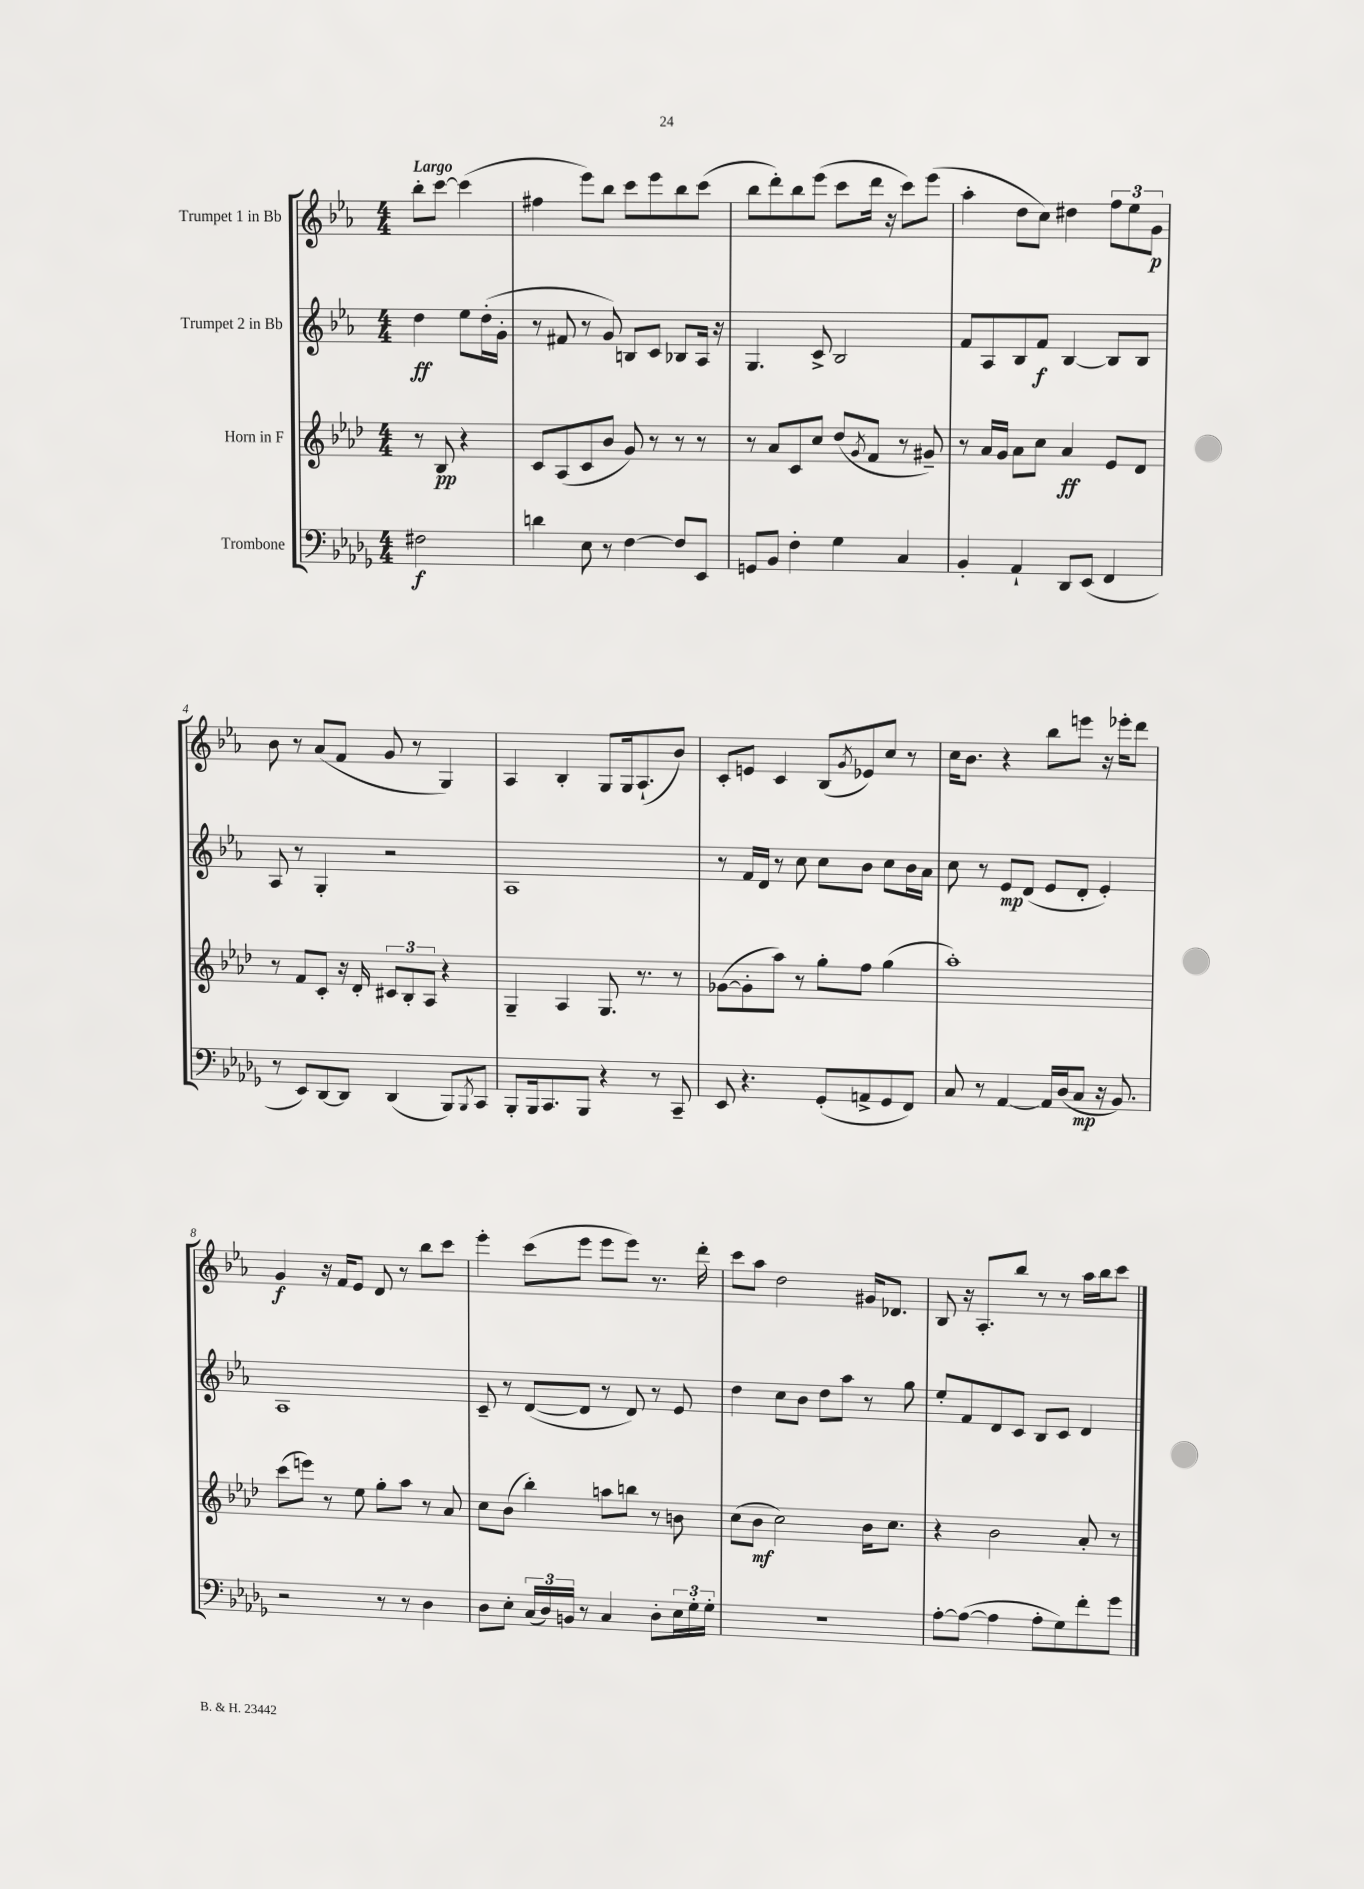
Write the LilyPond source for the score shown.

<<
\new StaffGroup <<
\new Staff = "s0" \with { instrumentName = "Trumpet 1 in Bb" } {
    \clef treble \key ees \major \numericTimeSignature \time 4/4 \partial 2 \tempo "Largo"
    bes''8-. c'''8~ c'''4( |
    fis''4 ees'''8) bes''8 c'''8 ees'''8 bes''8 c'''8( |
    bes''8 d'''8-.) bes''8 ees'''8( c'''8 d'''16 r16 c'''8) ees'''8( |
    aes''4-. d''8 c''8) dis''4 \tuplet 3/2 { f''8 ees''8 g'8\p } |
    bes'8 r8 aes'8( f'8 g'8 r8 g4) |
    aes4 bes4-. g8 g16 aes8.-!( bes'8) |
    c'8-. e'8 c'4 bes8( \acciaccatura { g'8 } ees'8) c''8 r8 |
    c''16 bes'8. r4 bes''8 e'''8 r16 ees'''16-. d'''8 |
    g'4\f r16 f'16 ees'8 d'8 r8 bes''8 c'''8 |
    ees'''4-. c'''8( ees'''8 ees'''8 ees'''8) r8. d'''16-. |
    c'''8 aes''8 d''2 gis'16 des'8. |
    bes8 r16 aes8.-. bes''8 r8 r8 aes''16 bes''16 c'''8 \bar "|." |
}
\new Staff = "s1" \with { instrumentName = "Trumpet 2 in Bb" } {
    \clef treble \key ees \major \numericTimeSignature \time 4/4 \partial 2
    d''4\ff ees''8 d''16-.( g'16-. |
    r8 fis'8 r8 g'8) b8 c'8 bes8 aes16 r16 |
    g4. c'8-> bes2 |
    f'8 aes8 bes8 f'8\f bes4~ bes8 bes8 |
    aes8 r8 g4-. r2 |
    aes1 |
    r8 f'16 d'16 r8 c''8 c''8 bes'8 c''8 bes'16 aes'16 |
    c''8 r8 ees'8\mp d'8( ees'8 d'8-. ees'4-.) |
    aes1 |
    c'8-- r8 d'8~( d'8 r8 d'8) r8 ees'8 |
    d''4 c''8 bes'8 d''8 aes''8 r8 g''8 |
    ees''8-. f'8 d'8 c'8 bes8 c'8 d'4 \bar "|." |
}
\new Staff = "s2" \with { instrumentName = "Horn in F" } {
    \clef treble \key aes \major \numericTimeSignature \time 4/4 \partial 2
    r8 bes8\pp r4 |
    c'8 aes8( c'8 bes'8 g'8) r8 r8 r8 |
    r8 aes'8 c'8 c''8 des''8( \acciaccatura { g'8 } f'8 r8 gis'8--) |
    r8 aes'16 g'16 aes'8 c''8 aes'4\ff ees'8 des'8 |
    r8 f'8 c'8-. r16 des'16-. \tuplet 3/2 { cis'8 bes8-. aes8 } r4 |
    g4-- aes4 g8. r8. r8 |
    ges'8~( ges'8-. aes''8) r8 g''8-. f''8 g''4( |
    aes''1-.) |
    c'''8( e'''8) r8 ees''8 g''8-. aes''8 r8 aes'8 |
    c''8 bes'8( bes''4-.) a''8 b''8 r8 b'8 |
    c''8( bes'8\mf c''2) bes'16 c''8. |
    r4 bes'2 aes'8-. r8 \bar "|." |
}
\new Staff = "s3" \with { instrumentName = "Trombone" } {
    \clef bass \key des \major \numericTimeSignature \time 4/4 \partial 2
    fis2\f |
    d'4 ees8 r8 f4~ f8 ees,8 |
    g,8 bes,8 f4-. ges4 c4 |
    bes,4-. aes,4-! des,8 ees,8( f,4 |
    r8 ees,8) des,8~ des,8 des,4( bes,,8) \acciaccatura { bes,,8 } c,8 |
    bes,,8-. bes,,16 c,8. bes,,8 r4 r8 c,8-- |
    ees,8 r4. ges,8-.( a,8-> ges,8 f,8) |
    c8 r8 aes,4~ aes,16 des16( c8\mp r16 bes,8.) |
    r2 r8 r8 des4 |
    des8 ees8-. \tuplet 3/2 { c16( des16) b,16 } r8 c4 des8-. \tuplet 3/2 { ees16 ges16-. ges16-. } |
    R1 |
    aes8~-. aes8~( aes4 aes8-. ges8) f'8-. ges'8 \bar "|." |
}
>>
>>
